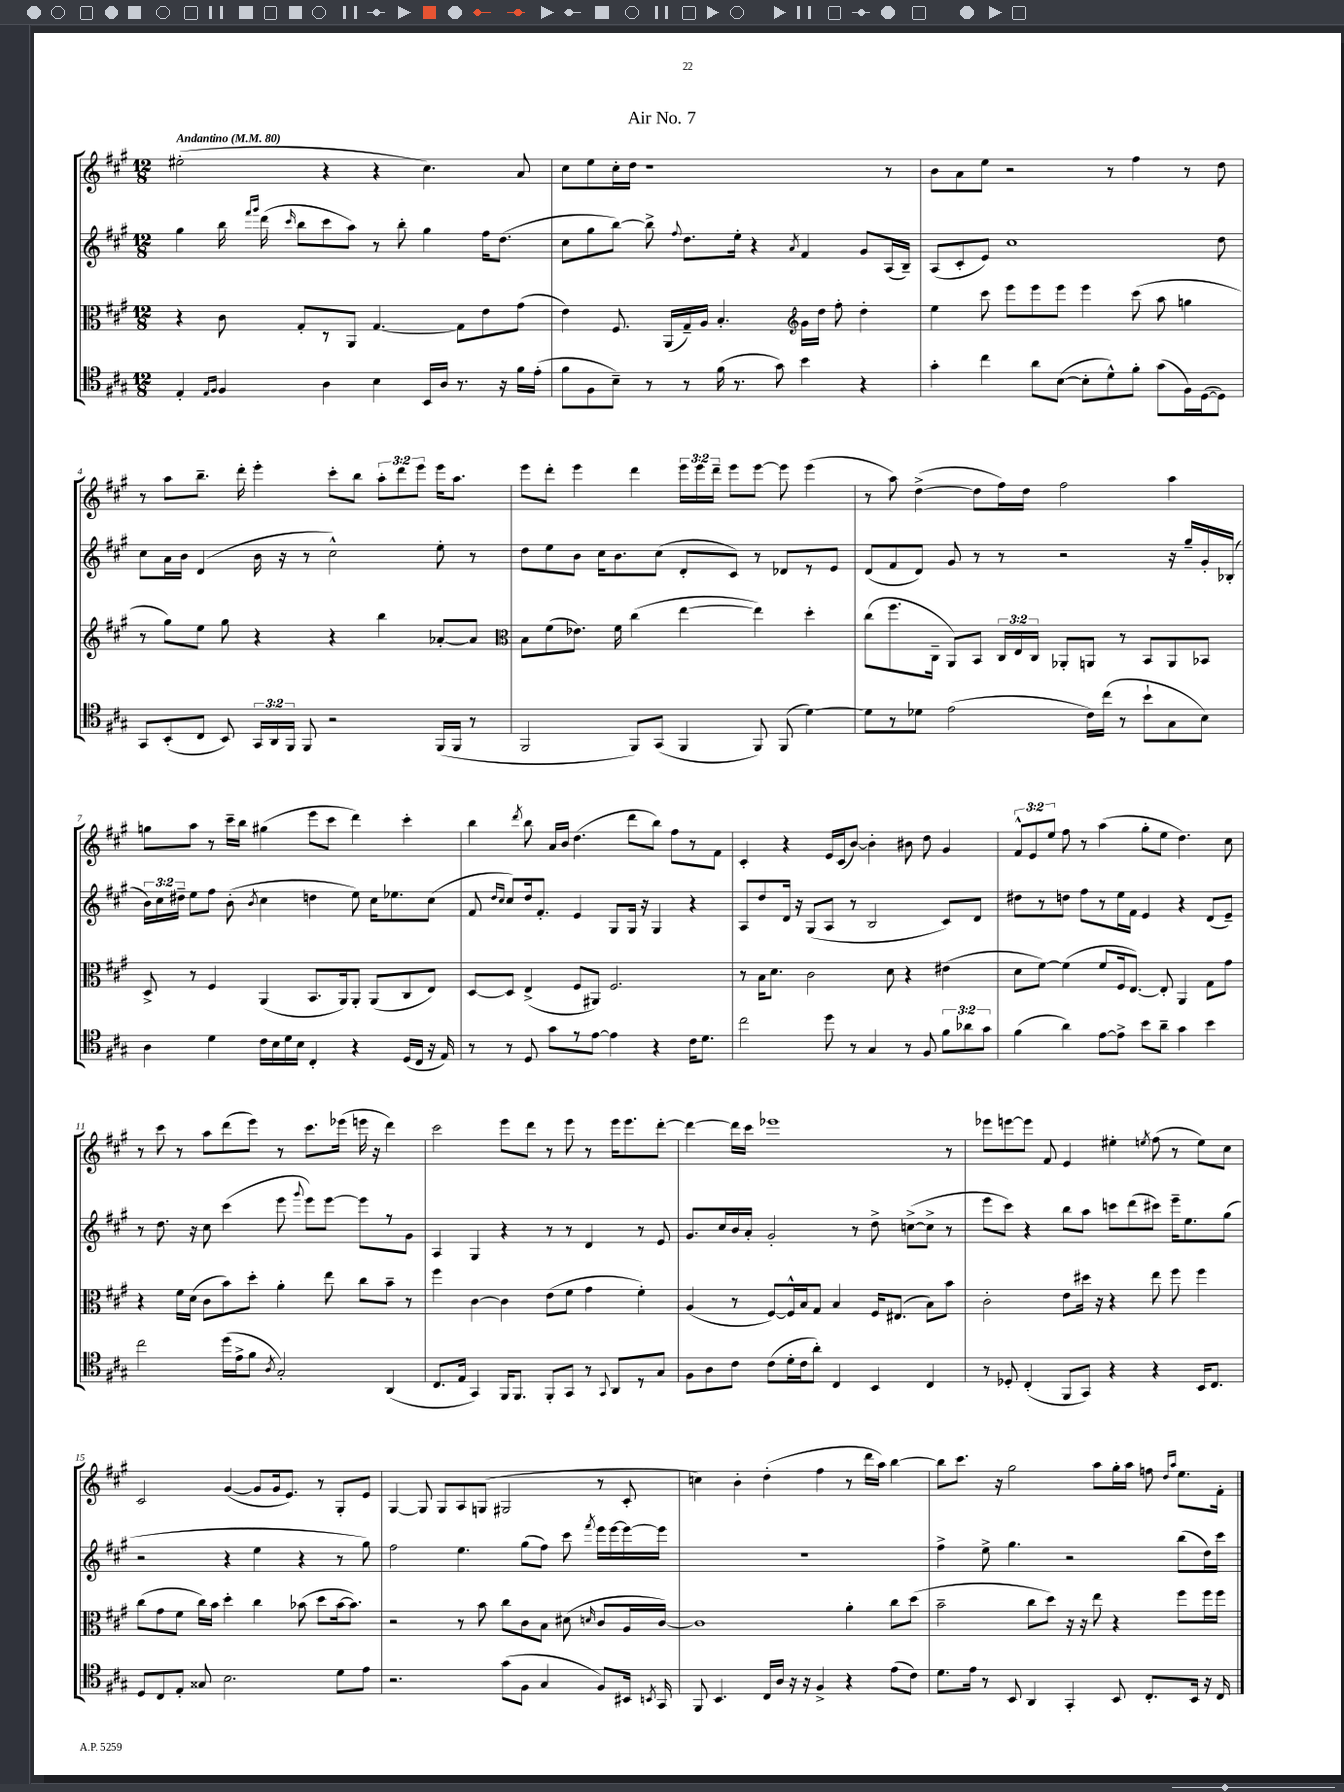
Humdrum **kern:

**kern	**kern	**kern	**kern
*staff4	*staff3	*staff2	*staff1
*clefC4	*clefC3	*clefG2	*clefG2
*k[f#c#g#]	*k[f#c#g#]	*k[f#c#g#]	*k[f#c#g#]
*M12/8	*M12/8	*M12/8	*M12/8
*MM80	*MM80	*MM80	*MM80
4E'	4r	4gg#	(2ee#'
16qqE	.	.	.
16qqF#	.	.	.
4F#	8c#	16bb	.
.	.	16qqfff#	.
.	.	16qqggg#	.
.	.	(16ddd	.
.	.	16qqccc#	.
.	8G#'	8bb	.
4A	8r	8ccc#	4r
.	8AA	8aa)	.
4B	[4.G#	8r	4r
.	.	8bb'	.
16BB	.	4gg#	4.cc#)
16A	.	.	.
8.r	8G#]	.	.
.	8e	16ff#	.
16r	.	(8.dd	.
16f#	(8g#	.	8a
(16e'	.	.	.
=	=	=	=
8f#	4e)	8cc#	8cc#
8F#	.	8gg#	8ee
8B~)	8.F#	[8bb)	16cc#'
.	.	.	16dd
8r	.	8bb^]	1r
.	(16AA	.	.
.	.	8qqff#	.
8r	16G#~)	8.dd	.
.	16A	.	.
(16f#	4.B'	.	.
8.r	.	16ee'	.
.	.	4r	.
8g#)	.	.	.
*	*clefG2	*	*
.	.	8qa	.
4b	16g#	4f#	.
.	16dd	.	.
.	8ff#'	.	.
4r	4dd'	8g#	.
.	.	(16A	8r
.	.	16B~)	.
=	=	=	=
4g#'	4ee	(8A	8b
.	.	8c#'	8a
4cc#	8ccc#	8e)	8ee
.	8eee	1cc#	2r
8a	8eee	.	.
([8B	8eee	.	.
8B']	4eee	.	.
8d^^)	.	.	8r
8f#'	(8ccc#	.	4ff#
(8g#	8aa	.	.
16F#)	4gg	.	8r
([16D	.	.	.
8D])	.	8dd	8dd
=	=	=	=
8GG#	8r	8cc#	8r
(8BB'	8gg#)	16a	8aa
.	.	16b	.
8C#	8ee	(4d	8.bb~
8BB)	8gg#	.	.
.	.	.	16ddd'
24GG#	4r	16b	4eee'
24AA	.	.	.
.	.	16r	.
24FF#	.	.	.
8FF#	.	8r	.
2r	4r	2cc#^^)	8ccc#'
.	.	.	8bb
.	4bb	.	12aa'
.	.	.	12ddd
.	.	.	12eee
(16FF#	[8a-'	8ee'	16eee
16FF#	.	.	8.aa
8r	8a-]	8r	.
=	=	=	=
*	*clefC3	*	*
2FF#	8B	8dd	8eee
.	(8f#	8ee	8ddd'
.	8.e-)	8b	4eee
.	.	16cc#	.
.	16f#	8.b	.
8FF#)	(4cc#	.	4ddd
(8GG#	.	(8cc#	.
4FF#	[4ee	8d'	24eee
.	.	.	24eee
.	.	.	24ddd~
.	.	8c#)	8eee
8FF#)	4ee])	8r	[8eee
(8FF#	.	8d-	8eee]
[4d)	4dd'	8r	(4eee
.	.	8e	.
=	=	=	=
8d]	(8cc#	(8d	8r
8r	8.ff#	8f#	8aa)
8d-	.	8d)	([4dd^
.	16C#~	.	.
(2e	8AA)	8g#	.
.	8BB	8r	8dd]
.	24C#	8r	16ff#)
.	24E	.	.
.	.	.	16dd
.	24C#	.	.
.	8AA-'	2r	2ff#
16c#)	8AA	.	.
(16cc#	.	.	.
8r	8r	.	.
8b`	8BB	.	.
8G#	8AA	16r	4aa
.	.	16gg#~	.
8B)	8BB-	16g#'	.
.	.	(16B-'	.
=	=	=	=
4A	8D^	24b)	8gg
.	.	24cc#	.
.	.	24dd#~	.
.	8r	8ee	8aa
4d	4F#	8ff#	8r
.	.	(8b'	16ccc#~
.	.	.	16bb
.	.	8qb	.
16c#	(4AA	4cc#	(4gg#
16B	.	.	.
16d	.	.	.
16B	.	.	.
4C#'	8.BB	4dd	8eee
.	.	.	8ccc#
.	16AA)	.	.
4r	8AA'	8ee)	4ddd)
.	(8AA	16cc#	.
.	.	8.ee-	.
(16D	8C#	.	4ccc#'
16C#	.	.	.
16r	8E)	(8cc#	.
16E)	.	.	.
=	=	=	=
8r	[8D	8f#	4bb
.	.	16qqdd	.
.	.	16qqcc#	.
8r	8D]	8cc#)	.
.	.	.	8qddd
8D	(4E^	16dd	8bb
.	.	8.f#'	.
8g#	.	.	16a
.	.	.	16b
8r	8F#	4e	(4.dd
[8e	8AA#)	.	.
4e]	2.F#	8G#	.
.	.	16G#	8ddd
.	.	16r	.
4r	.	4G#	8bb)
.	.	.	8ff#
16c#	.	4r	8r
8.d	.	.	.
.	.	.	8f#
=	=	=	=
2cc#	8r	8A	4c#'
.	16B	8dd	.
.	8.d	.	.
.	.	16d	4r
.	.	16r	.
.	2c#	(8G#	.
8dd	.	8A	16e
.	.	.	(16c#
8r	.	8r	[8b)
4G#	.	2B	4b']
.	8d	.	.
8r	4r	.	8b#
8F#	.	.	8dd
12f#	(4e#	8c#)	4g#
12a-	.	.	.
.	.	8d	.
12g#	.	.	.
=	=	=	=
(4f#	8d	8dd#	12f#^^
.	.	.	12e
.	[8f#)	8r	.
.	.	.	12ee
4a)	(4f#]	8dd	8ff#
.	.	8ff#	8r
[8e	8f#	8r	(4aa
8e^]	16F#	16ee	.
.	[8.E)	16f#	.
8b	.	4e	8gg#'
8a~	8E']	.	8ee
4g#	4AA	4r	4.dd)
4b	8G#	(8d	.
.	8g#	8e~)	8cc#
=	=	=	=
2cc#	4r	8r	8r
.	.	8.dd	8ccc#
.	16f#	.	8r
.	(16d	16r	.
.	8c#	8cc#	8aa
(16dd	8b)	(4ccc#	(8ddd
16e^	.	.	.
8f#	8dd'	.	8eee)
8qA	.	.	.
2G#')	4a'	8eee	8r
.	.	8qqggg#	.
.	.	8eee)	8.ccc#
.	8ee	[8eee	.
.	.	.	(16eee-
.	8cc#	8eee]	16eee
.	.	.	16r
(4AA	8b~	8r	4ddd)
.	8r	8g#	.
=	=	=	=
8.C#	4ff#	4A	2ccc#
16E	.	.	.
4GG#)	[4c#	4G#	.
16FF#	4c#]	4r	8eee
8.FF#	.	.	.
.	.	.	8ddd
8FF#'	(8e	8r	8r
8GG#	8f#	8r	8eee
8r	4g#	4d	8r
8qqGG#	.	.	.
8AA	.	.	16eee
.	.	.	8.eee
8r	4f#')	8r	.
8G#	.	8e	[8ddd'
=	=	=	=
8F#	(4A	8.g#	4ddd_
8A	.	.	.
.	.	16cc#	.
8c#	8r	16b	16ddd]
.	.	16a'	16ccc#
(8c#	[8F#)	2g#'	1eee-
16d'	16F#^^]	.	.
16c#	16B	.	.
8a')	8G#	.	.
4C#	4B	.	.
.	.	8r	.
4BB	16F#	8dd^	.
.	(8.E#	.	.
.	.	([8cc^	.
4C#	8B)	8cc^]	.
.	8b	8r	8r
=	=	=	=
8r	2c#'	8eee	8eee-
8D-'	.	8ccc#)	[8eee
(4C#'	.	4r	8eee]
.	.	.	8f#
8FF#	8e	8bb	4e
8GG#)	16dd#	8aa	.
.	16r	.	.
4r	4r	8ccc	4ee#'
.	.	(8ddd	.
.	.	.	8qee
4r	8ee	8ccc#)	(8ff#
.	8ff#	16eee~	8r
.	.	8.ee	.
16BB	4ff#	.	8ee)
8.C#	.	.	.
.	.	(8gg#	8cc#
=	=	=	=
8D	(8cc#	2r	2c#
8C#	8g#	.	.
8E'	8f#	.	.
8G##	16cc#)	.	.
.	16b	.	.
2.B	4dd'	4r	([4g#
.	4cc#	4ee	8g#]
.	.	.	16g#
.	.	.	8.e)
.	(8b-	4r	.
.	8dd	.	8r
8d	[16b-	8r	8G#'
.	8.b-])	.	.
8e	.	8gg#)	8e
=	=	=	=
2.r	2r	2ff#	[4G#
.	.	.	8G#]
.	.	.	8G#
.	8r	4.ee	8A
.	8b	.	(8G
(8g#	8cc#	.	2G#
8F#	8c#	(8gg#	.
4G#	8B	8ff#)	.
.	(8d#	8ccc#	.
.	16qqd	8qfff#	.
8F#)	8c#	16eee	8r
.	.	[16eee	.
16BB#	16A	16eee_	8c#'
8qBB	.	.	.
16GG#	[16c#)	16eee]	.
=	=	=	=
8FF#	1c#]	1.r	4cc)
4.BB	.	.	.
.	.	.	4b'
16C#	.	.	(4dd'
16A	.	.	.
16r	.	.	.
16r	.	.	.
4F#^	.	.	4ff#
4r	4a'	.	8r
.	.	.	16ddd
.	.	.	16aa)
(8e	8cc#	.	[4bb
8c#)	(8dd	.	.
=	=	=	=
8.d	2b~	4ff#^	8bb]
.	.	.	8.ccc#
16e	.	.	.
8r	.	8ee^	.
.	.	.	16r
8BB	.	4.gg#	2gg#
4AA	8cc#	.	.
.	8dd)	.	.
4GG#'	16r	2r	.
.	16r	.	.
.	8ee	.	8aa
8BB	4r	.	16gg#'
.	.	.	16aa
8.C#'	.	.	8ff
.	.	.	16qqdd
.	.	.	16qqaa
.	8ff#	(8bb	8.ee
16BB	.	.	.
16r	16ff#	16dd)	.
16C#	16ff#	16ccc#	16f#'
==	==	==	==
*-	*-	*-	*-
